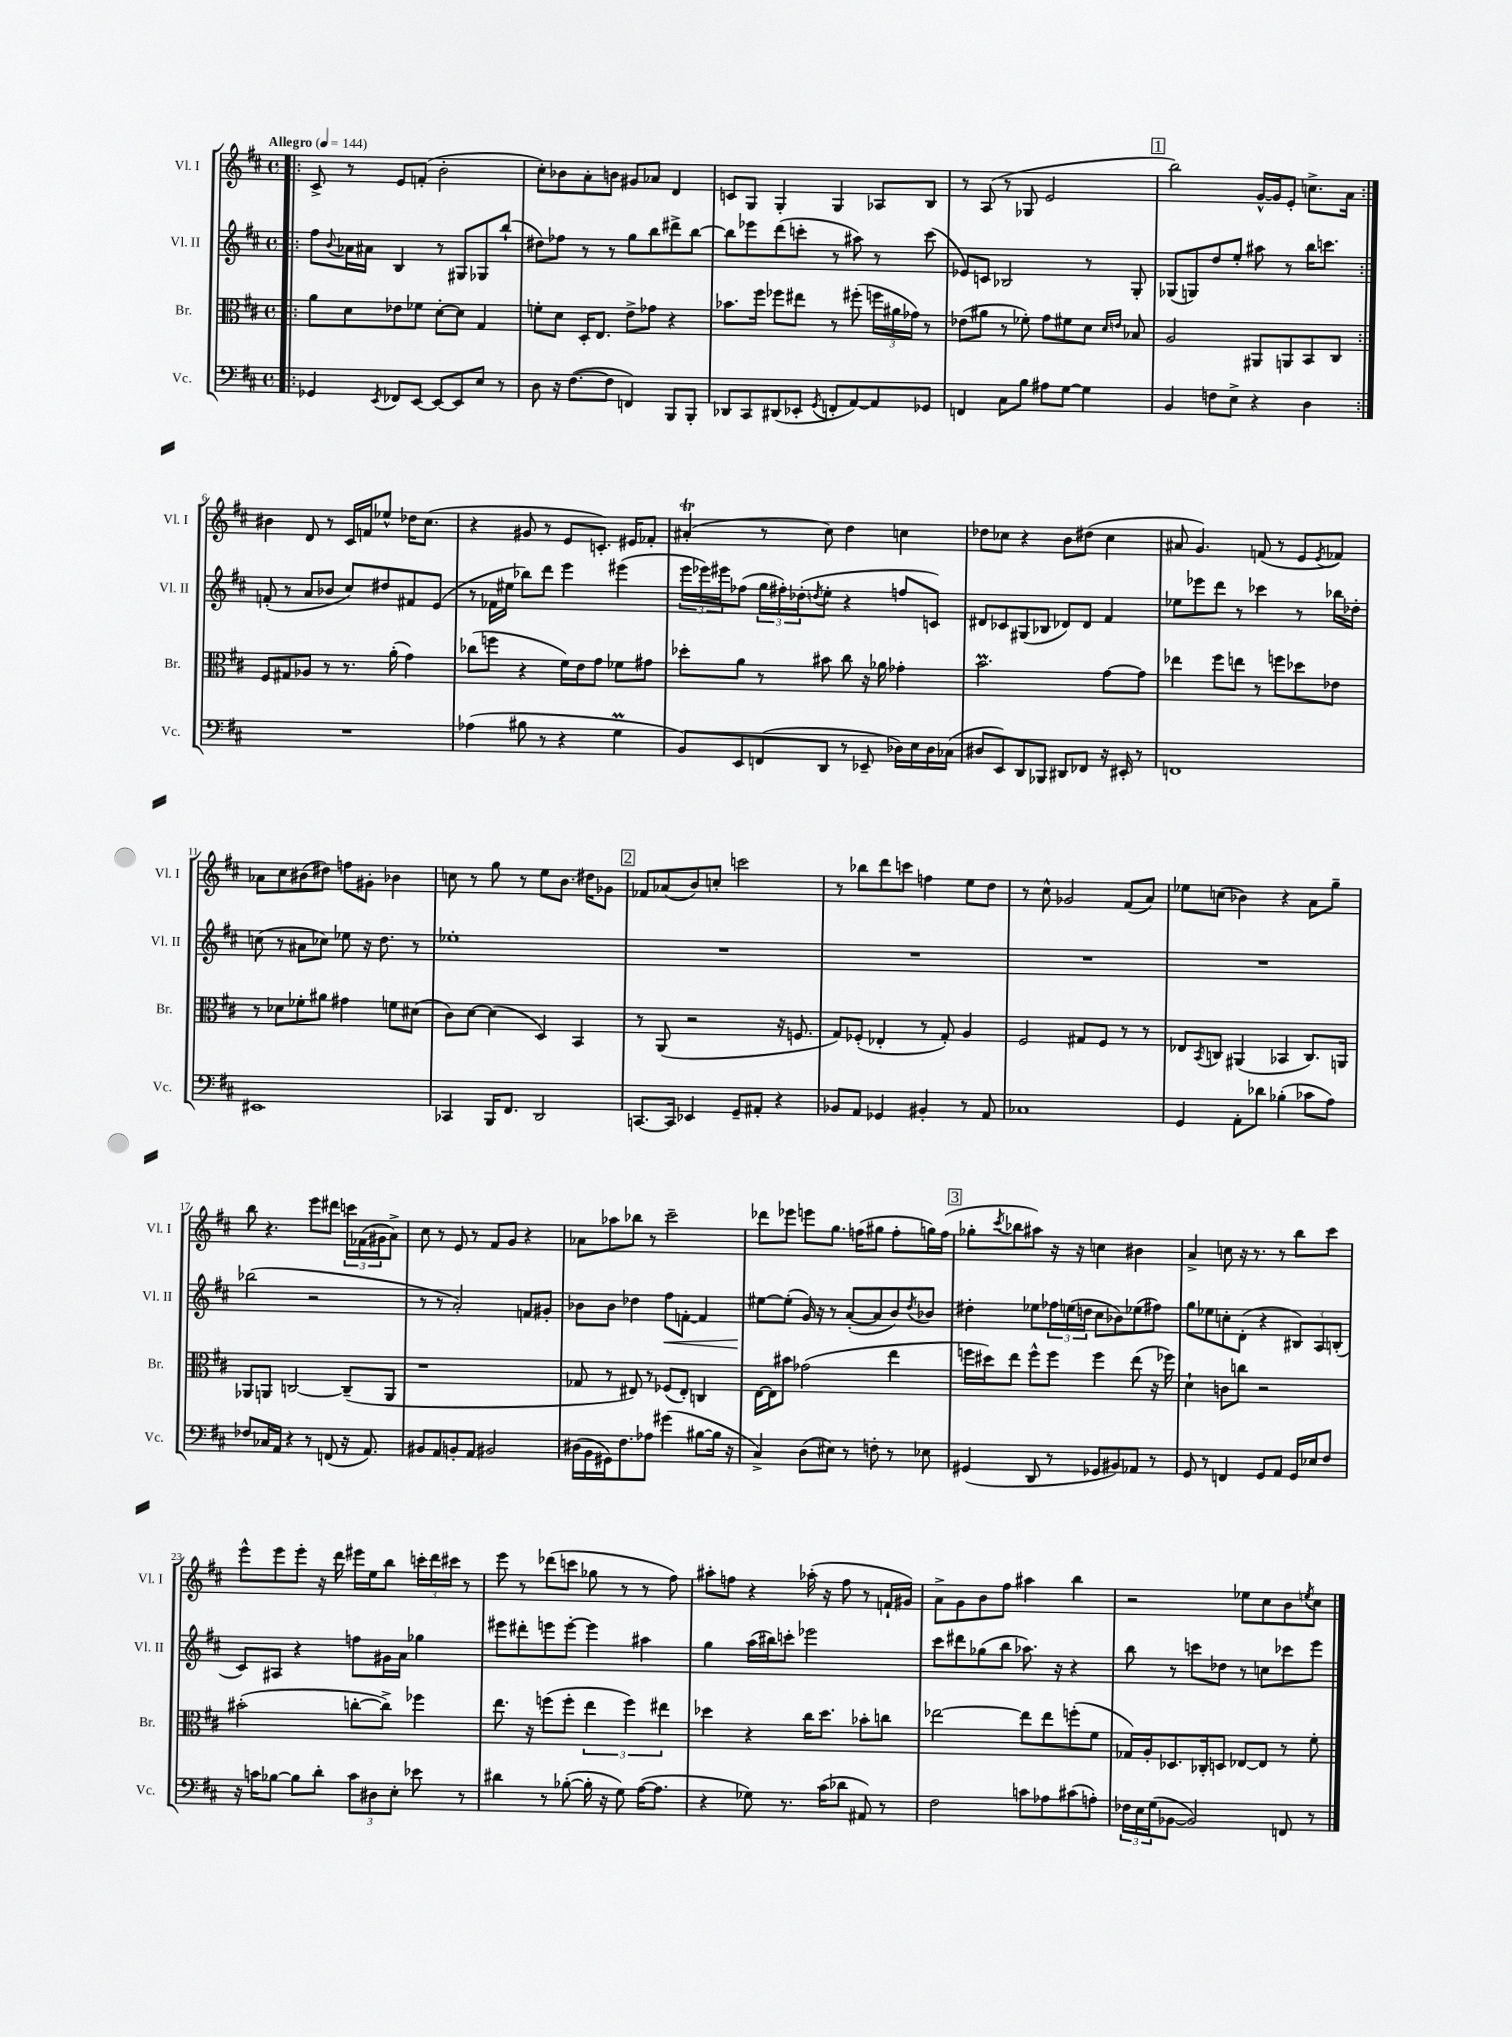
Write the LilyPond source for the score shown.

<<
\new StaffGroup <<
\new Staff = "s0" \with { instrumentName = "Vl. I" shortInstrumentName = "Vl. I" } {
    \clef treble \key d \major \defaultTimeSignature \time 4/4 \tempo "Allegro" 4 = 144
    \repeat volta 2 { \bar ".|:" cis'8-> r8 e'8 f'8-.( b'2-. |
    cis''8-.) bes'8 a'8-. b'8 gis'8 aes'8 d'4 |
    c'8 g8 g4-. g4 aes8 b8 |
    r8 a8( r8 ges8 e'2 |
    \mark \markup { \box "1" } b''2) g'16~-^ g'16 e'8-. c''8.-> a'16 | }
    bis'4 d'8 r8 cis'16 f'16 ees''8-^ des''16 cis''8.( |
    r4 gis'8 r8 e'8 c'8.-.) eis'16 fes'8-. |
    ais'4-.\trill( r8 cis''8) d''4 c''4 |
    des''8 ces''8 r4 b'8 dis''8( ces''4 |
    ais'8 g'4.) f'8( r8 e'8 \acciaccatura { e'8 } fes'8) |
    aes'8 cis''8 bis'8( dis''8) f''8 gis'8-. bes'4 |
    c''8 r8 g''8 r8 e''8 b'8. dis''16 ges'8 |
    \mark \markup { \box "2" } fes'8 aes'8( b'8) c''8-. c'''2 |
    r8 bes''8 d'''8 c'''8 f''4 e''8 d''8 |
    r8 cis''8-^ ges'2 fis'8( a'8) |
    ees''8 c''8( bes'4) r4 a'8 g''8-- |
    b''8 r4. e'''8 dis'''8 \tuplet 3/2 { c'''16 fes'16( gis'16 } a'8->) |
    cis''8 r8 e'8 r8 fis'8 g'8 r4 |
    aes'8 aes''8 bes''8 r8 cis'''2-- |
    des'''8 ees'''8 e'''8 g''8. f''16( gis''8 f''8-. g''16) f''16( |
    \mark \markup { \box "3" } ges''8-. \acciaccatura { cis'''8 } bes''8 ais''8) r16 r16 c''4 bis'4 |
    a'4-> c''8 r16 r8. r8 b''8 cis'''8 |
    e'''8-^ e'''8 e'''8-. r16 d'''16 eis'''16 e''16 b''8 \tuplet 3/2 { c'''16-. d'''16 cis'''16 } r8 |
    e'''8 r8 des'''8( c'''8 ges''8 r8 r8 fis''8) |
    ais''8-. f''8 r4 aes''16-.( r16 f''8 r8 f'16-! gis'16) |
    a'8-> g'8 b'8 fis''8 ais''4 b''4 |
    r2 ees''8 cis''8 b'8 \acciaccatura { e''8 } cis''8 \bar "|." |
}
\new Staff = "s1" \with { instrumentName = "Vl. II" shortInstrumentName = "Vl. II" } {
    \clef treble \key d \major \defaultTimeSignature \time 4/4
    \repeat volta 2 { \bar ".|:" fis''8 \appoggiatura { b'8 } aes'16 ais'16 b4 r8 gis8 ges8 b''8-!( |
    dis''8) fes''8 r8 r8 g''8 b''8 dis'''8-> b''8~ |
    b''8 ees'''8 d'''8( c'''8-. r8 ais''8) r8 c'''8( |
    ees'8) c'8 bes2 r8 g8-. |
    \mark \markup { \box "1" } ges8( g8) d''8 e''8-. ais''8 r8 b''16 c'''8. | }
    f'8-.( r8 a'8 bes'8 cis''8) dis''8 fis'8 e'8( |
    r8 fes'16 eis''16 bes''8) d'''8 e'''4 eis'''4( |
    \tuplet 3/2 { e'''16 ees'''16) eis'''16 } fes''8( \tuplet 3/2 { g''16 fis''16-.) des''16-.( } \acciaccatura { d''8 } e''8-. r4 f''8 c'8) |
    dis'8 ces'8 gis8( bes8 des'8) des'8 fis'4 |
    ees''8 ees'''8 d'''8 r8 ces'''4 r8 bes''16 des''16-. |
    c''8( r8 ais'8 ces''8) ees''8 r16 d''8. r8 |
    ees''1-. |
    \mark \markup { \box "2" } R1 |
    R1 |
    R1 |
    R1 |
    bes''2( r2 |
    r8 r8 a'2-.) f'8 gis'8-. |
    bes'8 bes'8 des''4 fis''8\< f'8~-. f'4 |
    eis''8~\! eis''8-.( g'16) r16 r8 a'8~-.( a'8 b'8) \acciaccatura { d''8 } bes'8 |
    \mark \markup { \box "3" } dis''4-. ees''8 \tuplet 3/2 { fes''16 e''16( d''16 } cis''8 bes'8) ees''8( fis''8) |
    g''8 ees''8 c''8-. d'8-.( r4 \tuplet 3/2 { bis8) a8 b8-.( } |
    cis'8) ais8 r4 f''8 gis'16 a'16 ges''4 |
    eis'''8 dis'''8-. e'''8 e'''8~-. e'''4 ais''4 |
    g''4 a''16( bis''16) c'''8-. ees'''2 |
    cis'''8 dis'''8 ges''8( b''8 aes''8.) r16 r4 |
    b''8 r8 c'''8 des''8 r8 c''8 ces'''8 e'''8 \bar "|." |
}
\new Staff = "s2" \with { instrumentName = "Br." shortInstrumentName = "Br." } {
    \clef alto \key d \major \defaultTimeSignature \time 4/4
    \repeat volta 2 { \bar ".|:" a'8 d'8 ees'8 fes'8 d'8~-. d'8 g4 |
    f'8-. d'8 d16-. e8. e'8-> ges'8 r4 |
    bes'8. fis''16 fes''8 eis''8 r8 fis''8-.( \tuplet 3/2 { f''16 ais'16 ges'16) } r8 |
    ees'8( ais'8 r8 fes'8-.) g'8 fis'8 d'8 \grace { d'16 e'16 } bes8 |
    \mark \markup { \box "1" } a2 ais,8 a,8 b,8 cis8 | }
    fis8 gis8 aes8 r8 r8. a'16-.( g'4) |
    ces''8( f''8 r4 fis'16) e'16 g'8 fes'8 gis'8 |
    des''8-. a'8 r8 bis'8 cis''8 r16 aes'16 ges'4-. |
    b'2.\prall g'8~ g'8 |
    ees''4 fis''8 e''8 r8 f''8 des''8 ees'8 |
    r8 des'8 fes'8-. ais'8 gis'4 f'8 dis'8( |
    cis'8) d'8~ d'4( d4) b,4 |
    \mark \markup { \box "2" } r8 a,8( r2 r16 f8. |
    g8) fes8-.( ees4-. r8 g8-.) a4 |
    fis2 gis8 fis8 r8 r8 |
    ees8 \acciaccatura { b,8 } c8 ais,4( bes,4 c8.) a,16 |
    aes,8 a,8 c2~ c8--( a,8 |
    r1 |
    ges8 r8 eis8) r8 fes8( eis8-.) c4 |
    e16~ e16 bis'8 ges'2( e''4 |
    \mark \markup { \box "3" } f''16 dis''16) e''8 f''8-^ f''8 f''4 e''8( r16 fes''16) |
    d'4-! c'8 c''8 r2 |
    bis'2-.( c''8~-. c''8->) fes''4 |
    e''8. r16 f''8( f''8-. \tuplet 3/2 { e''4 f''4) eis''4 } |
    des''4 r4 cis''16 des''8. bes'8-. c''8 |
    ees''2~ ees''8 ees''8 f''8-.( fis'8 |
    ges16) a16-. des8. ces16-. d8 ees8~ ees8 r8 fis'8-. \bar "|." |
}
\new Staff = "s3" \with { instrumentName = "Vc." shortInstrumentName = "Vc." } {
    \clef bass \key d \major \defaultTimeSignature \time 4/4
    \repeat volta 2 { \bar ".|:" ges,4 \acciaccatura { e,8 } fes,8 e,8~ e,8~ e,8 e8 r8 |
    d8 r16 fis8.~( fis8 f,4) b,,8 b,,8-. |
    des,8 cis,8 dis,8( ees,8-. \acciaccatura { g,8 } f,8-. a,8~) a,8 ges,8 |
    f,4 cis8 b8 ais8 g8~ g4 |
    \mark \markup { \box "1" } b,4 f8 e8-> r4 d4 | }
    R1 |
    aes4( bis8 r8 r4 g4\prall |
    b,8) e,8 f,8( d,8 r8 ees,8-- des16) e16 des16 ces16( |
    dis8 e,8) d,8 bes,,8 dis,8 fes,8 r16 eis,16-. r8 |
    f,1 |
    eis,1 |
    ces,4 b,,16 fis,8. d,2 |
    \mark \markup { \box "2" } c,8.~ c,16 ees,4 g,8-- ais,8-. r4 |
    bes,8 a,8 ges,4 bis,4-. r8 a,8 |
    ces1 |
    g,4 a,8-. des'8 bes4-.( ces'8 a8) |
    fes8 ces16 a,16 r4 r8 f,8( r16 a,8.) |
    bis,8 a,8 b,8-. a,8 bis,2 |
    dis16( b,16 gis,16) fis8. aes8 gis'4( bis8~ bis16 r16 |
    cis4->) d8( eis8) r8 f8-. r8 ees8 |
    \mark \markup { \box "3" } gis,4( d,8 r8 ges,8 bis,8) aes,8 r8 |
    g,8 r8 f,4 g,8 a,8 g,16 ees16 fis8 |
    r16 c'16 bes8~ bes8 d'8-. \tuplet 3/2 { c'8 dis8 e8-. } ees'8 r8 |
    dis'4 r8 bes8~-.( bes16-. r16 g8) a16~( a8. |
    r4 ges8) r8. cis'16( des'8 ais,8) r8 |
    fis2 c'8 aes8 cis'8( a8-.) |
    \tuplet 3/2 { fes16 e16 g16( } bes,8~ bes,2) f,8 r8 \bar "|." |
}
>>
>>
